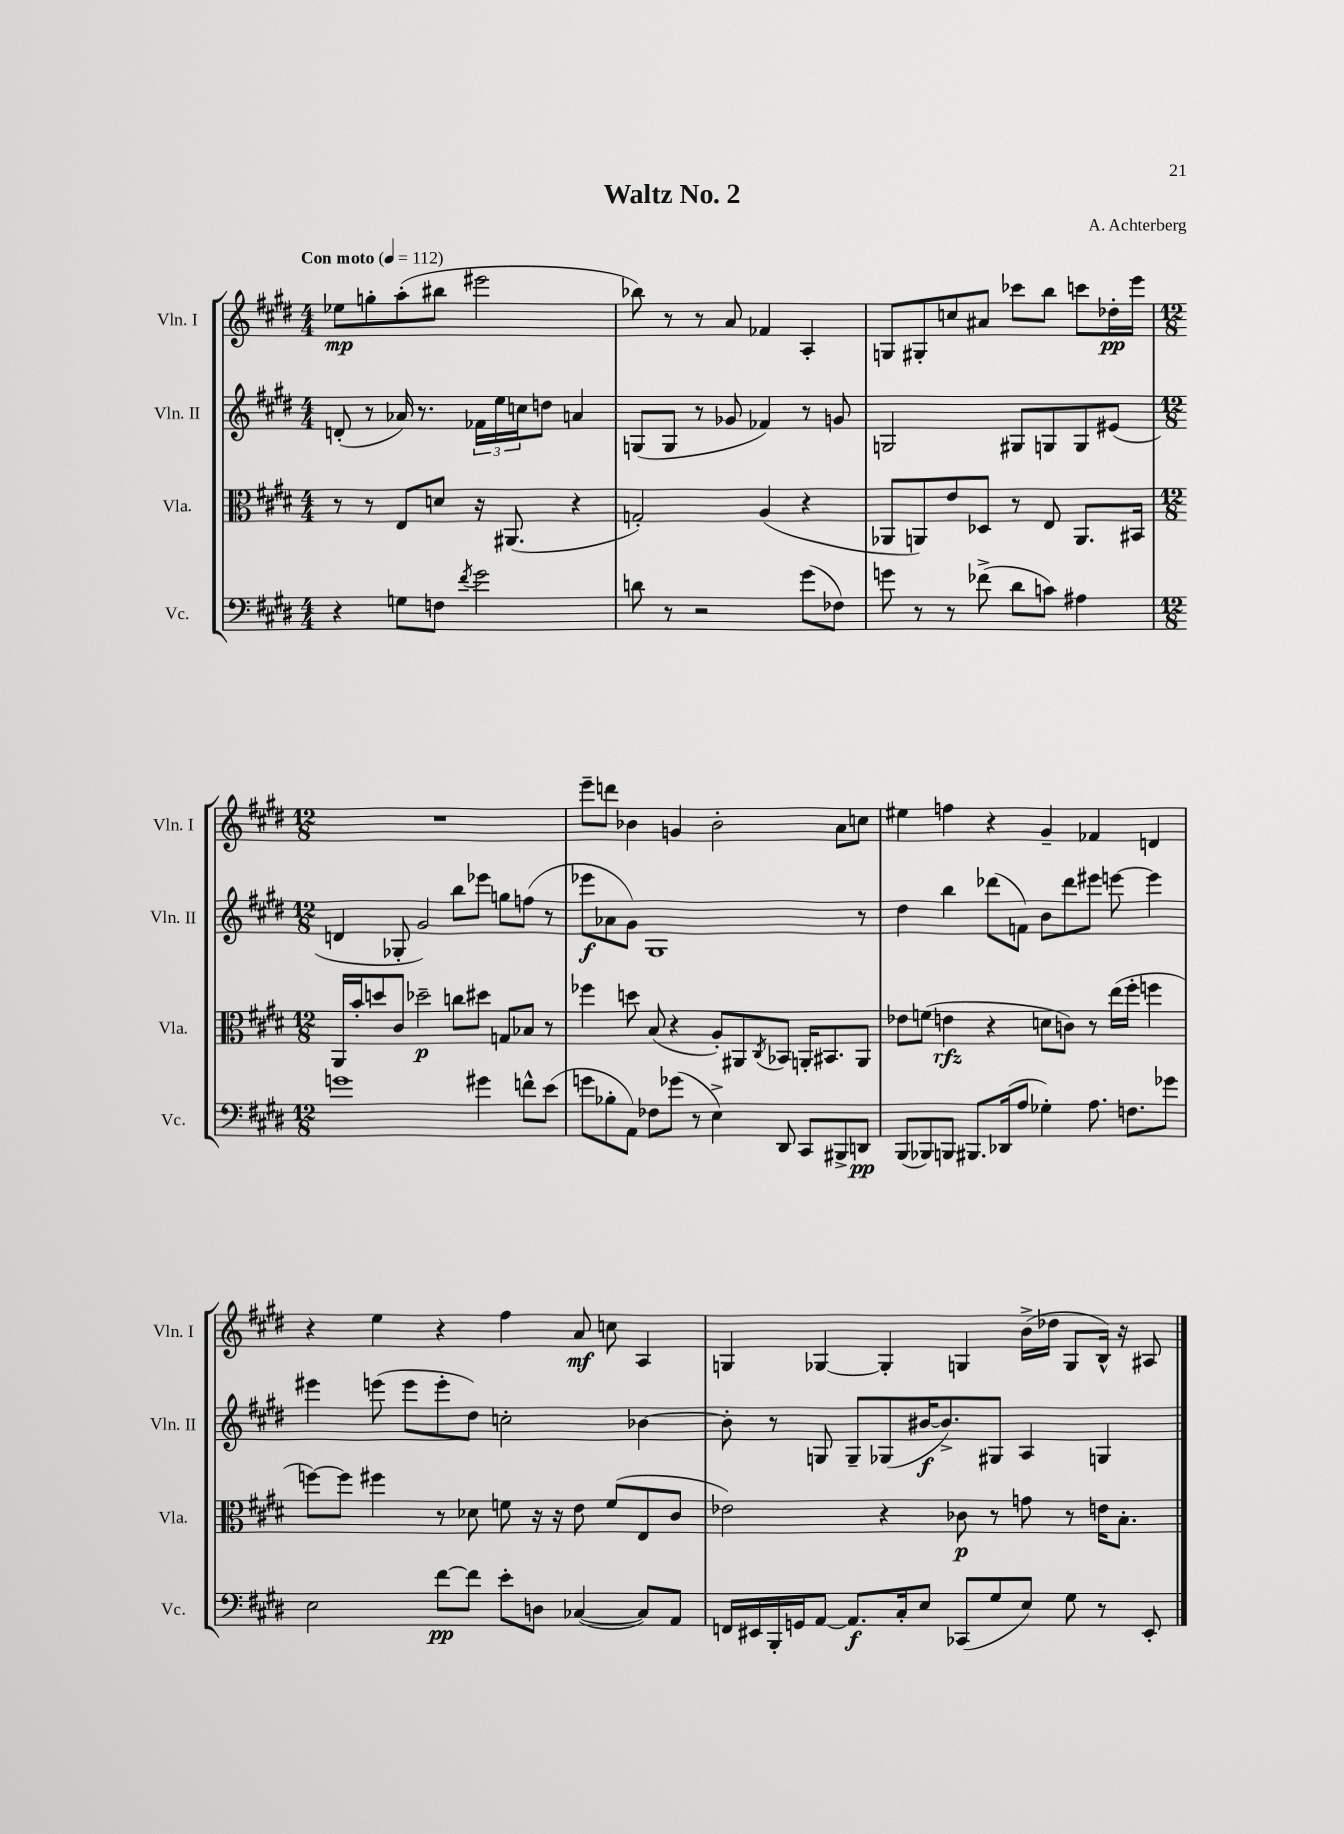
\header { title = "Waltz No. 2" composer = "A. Achterberg" }
<<
\new StaffGroup <<
\new Staff = "s0" \with { instrumentName = "Vln. I" shortInstrumentName = "Vln. I" } {
    \clef treble \key e \major \numericTimeSignature \time 4/4 \tempo "Con moto" 4 = 112
    ees''8\mp g''8-. a''8-.( bis''8 eis'''2 |
    bes''8) r8 r8 a'8 fes'4 a4-. |
    g8 gis8-. c''8 ais'8 ces'''8 b''8 c'''8 des''16-.\pp e'''16 |
    \numericTimeSignature \time 12/8 R1. |
    e'''8-- d'''8 bes'4 g'4 bes'2-. a'8 c''8 |
    eis''4 f''4 r4 gis'4-- fes'4 d'4 |
    r4 e''4 r4 fis''4 a'8\mf c''8 a4 |
    g4 ges4~ ges4-. g4 b'16->( des''16 g8 b16-^) r16 ais8 \bar "|." |
}
\new Staff = "s1" \with { instrumentName = "Vln. II" shortInstrumentName = "Vln. II" } {
    \clef treble \key e \major \numericTimeSignature \time 4/4
    d'8-.( r8 aes'16) r8. \tuplet 3/2 { fes'16 e''16 c''16 } d''8 a'4 |
    g8( g8 r8 ges'8 fes'4) r8 g'8 |
    g2 gis8 g8 g8 eis'8( |
    \numericTimeSignature \time 12/8 d'4 ges8-. gis'2) b''8 ees'''8 g''8 f''8( r8 |
    ees'''8\f aes'8 gis'8) gis1 r8 |
    dis''4 b''4 des'''8( f'8) b'8 des'''8 eis'''8 e'''8~ e'''4 |
    eis'''4 e'''8( e'''8 e'''8-. dis''8) c''2-. bes'4~ |
    bes'8-. r8 g8 g8-- ges8( bis'16~\f bis'8.->) gis8 a4 g4 \bar "|." |
}
\new Staff = "s2" \with { instrumentName = "Vla." shortInstrumentName = "Vla." } {
    \clef alto \key e \major \numericTimeSignature \time 4/4
    r8 r8 e8 d'8 r16 ais,8.( r4 |
    g2-.) a4( r4 |
    aes,8 a,8) e'8 des8 r8 e8 a,8. bis,16 |
    \numericTimeSignature \time 12/8 a,16 b'16-. d''8 cis'8 des''2--\p c''8 dis''8 g8 bes8 r8 |
    fes''4 d''8 b8( r4 a8-.) ais,8 \acciaccatura { cis8 } bes,8 a,16-. bis,8. a,8 |
    ees'8 f'8( e'4\rfz r4 d'8 c'8) r8 e''16( fis''16-. f''4 |
    f''8~) f''8 fis''4 r8 des'8 f'8 r16 r16 e'8 f'8( e8 cis'8 |
    ees'2) r4 ces'8\p r8 g'8 r8 e'16 b8.-. \bar "|." |
}
\new Staff = "s3" \with { instrumentName = "Vc." shortInstrumentName = "Vc." } {
    \clef bass \key e \major \numericTimeSignature \time 4/4
    r4 g8 f8 \acciaccatura { fis'8 } gis'2 |
    d'8 r8 r2 gis'8( fes8) |
    g'8 r8 r8 fes'8->( dis'8 c'8) ais4 |
    \numericTimeSignature \time 12/8 g'1 gis'4 f'8-^ e'8( |
    g'8 bes8-. a,8) fes8 ges'8( r8 e4->) dis,8 cis,8 bis,,8-> d,8\pp |
    b,,8( bes,,8) b,,8 bis,,8. des,16( a8 ges4-.) a8. f8. ges'8 |
    e2 fis'8~\pp fis'8 e'8-. d8 ces4~( ces8) a,8 |
    f,16 eis,16 b,,16-. g,16 a,8~ a,8.\f cis16-. e8 ces,8( gis8 e8) gis8 r8 eis,8-. \bar "|." |
}
>>
>>
\layout { \context { \Score \remove "Bar_number_engraver" } }
